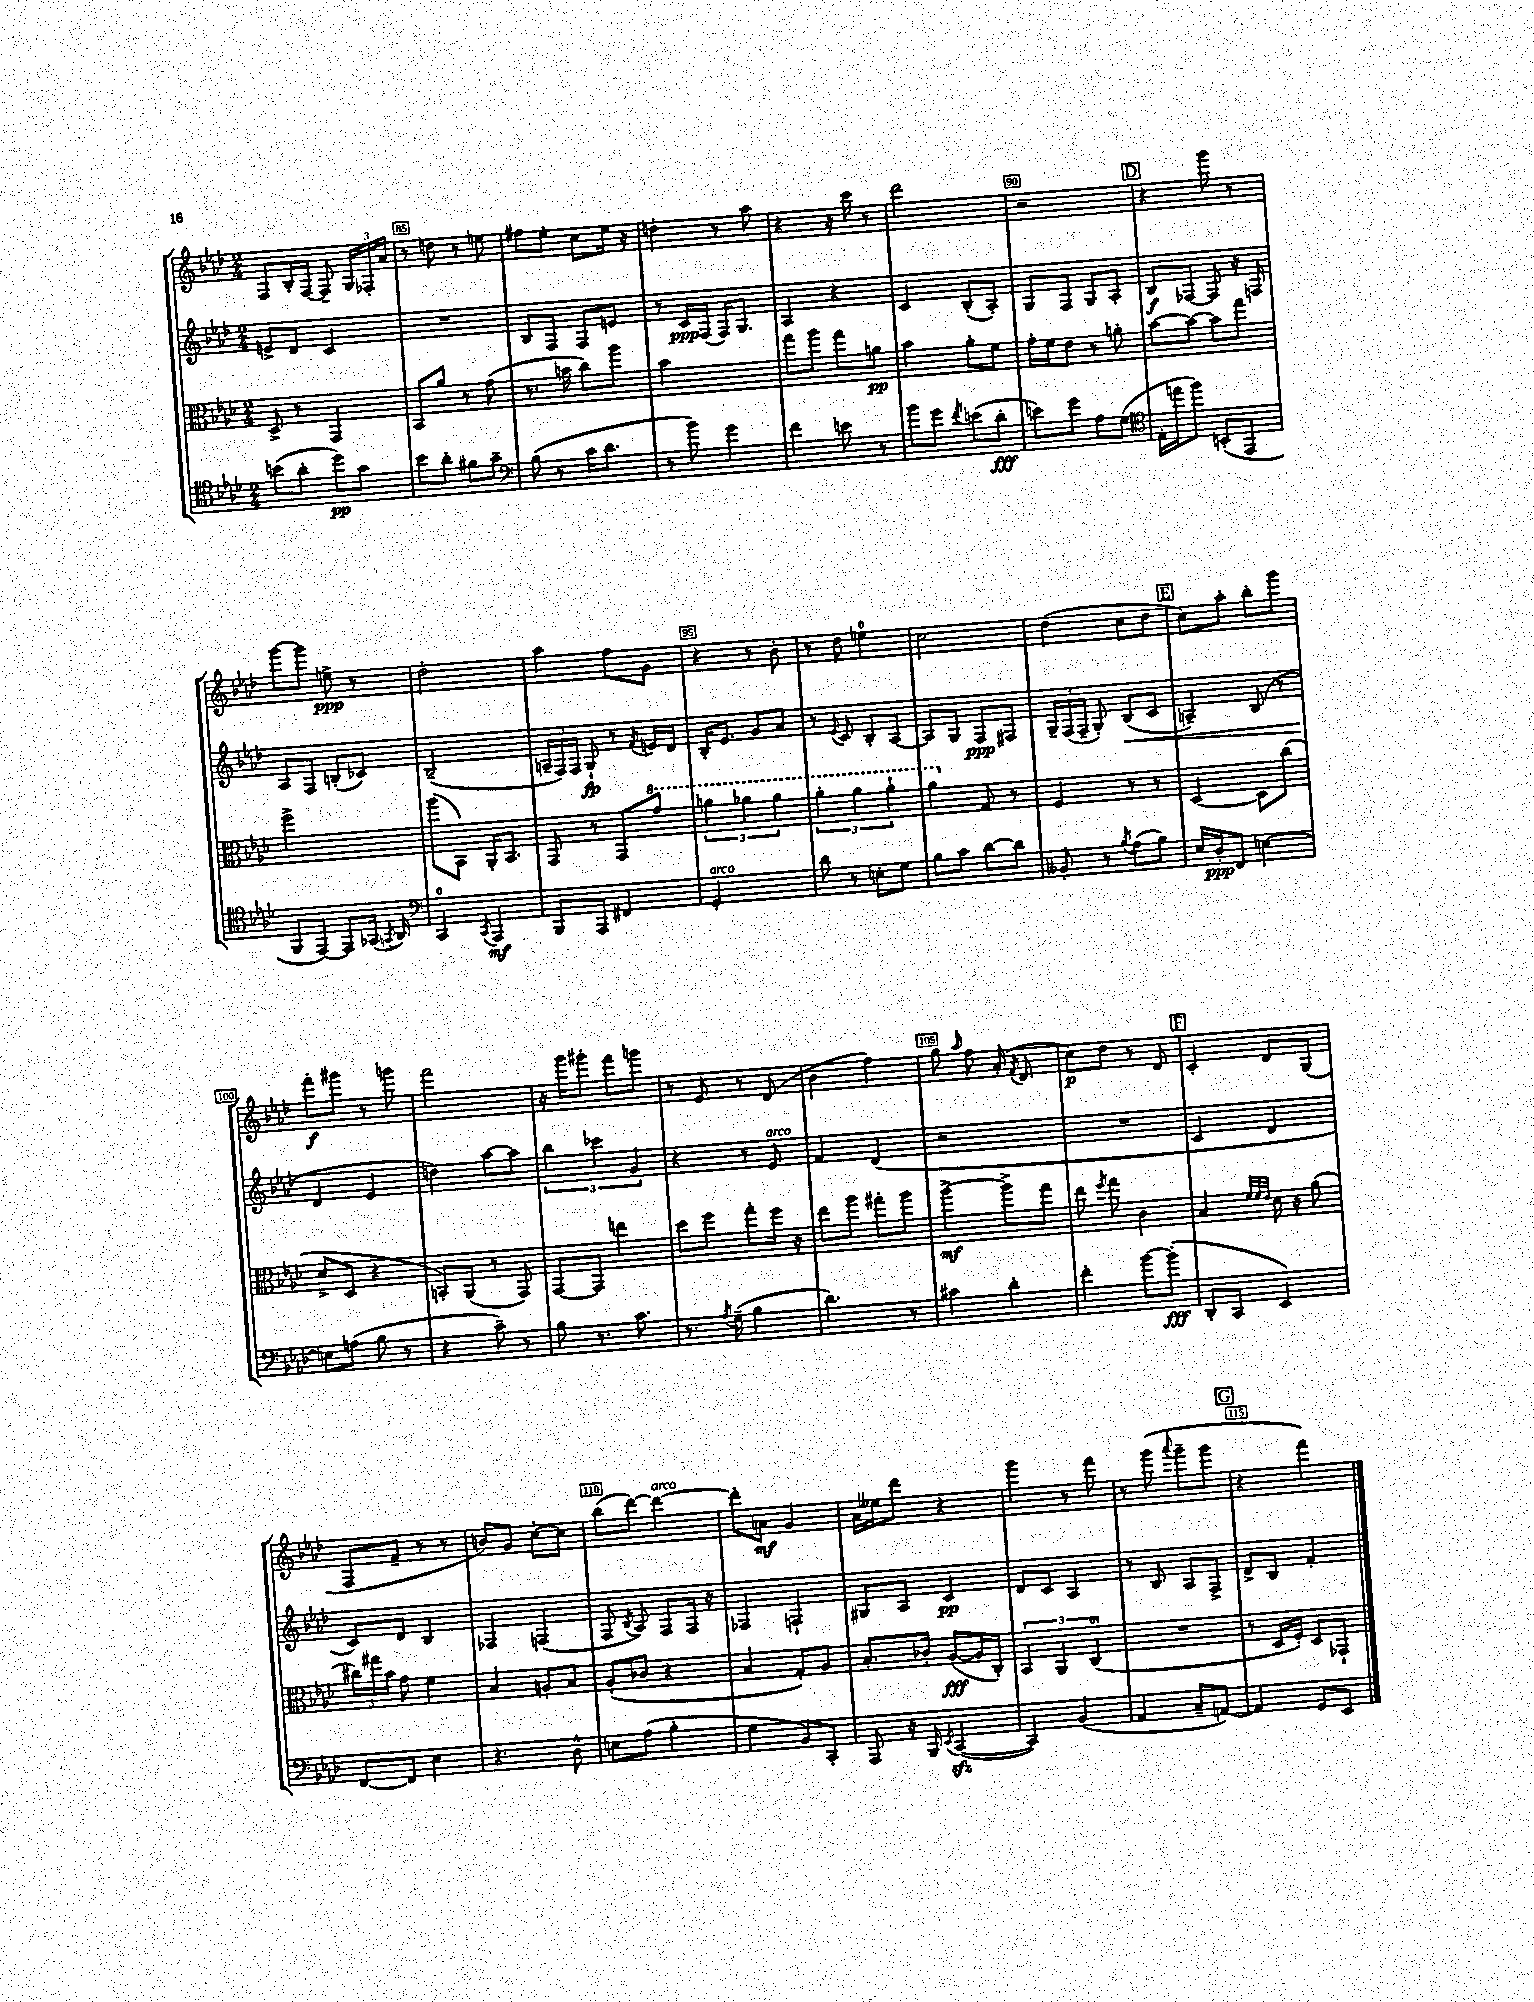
<<
\new StaffGroup <<
\new Staff = "s0" {
    \clef treble \key aes \major \numericTimeSignature \time 2/4
    \autoBeamOff f8[ bes16-. f16]~ f8-- \tuplet 3/2 { g16[ fes16-. aes'16] } |
    r8 d''8 r8 e''8 |
    fis''8[ ees''8]-. c''8[ ees''16] r16 |
    d''4-. r8 aes''8 |
    r4 r16 c'''16 r8 |
    des'''2 |
    r2 |
    \mark \markup { \box "D" } r4 g'''8 r8 |
    g'''8[~ g'''8] e''8->\ppp r8 |
    des''2-. |
    aes''4 f''8[ g'8] |
    r4 r8 bes'8-. |
    r8 des''8 e''4-0 |
    c''2 |
    des''4( c''8[ des''8] |
    \mark \markup { \box "E" } c''8[) aes''8]-. bes''8[-. g'''8] |
    f'''8[-.\f gis'''8] r8 g'''8 |
    f'''2 |
    r16 g'''16[ gis'''8]-. f'''8[ g'''8] |
    r8 ees'8 r8 des'8( |
    bes'4 f''4) |
    g''8 \grace { aes''16 } f''8 aes'16-.( \acciaccatura { f'8 } des'8. |
    c''8[\p) des''8] r8 des'8 |
    \mark \markup { \box "F" } c'4-. des'8[ g8]( |
    f8[ f'8]-- r8 r8 |
    b'8[) g'8] c''8[~-. c''8] |
    bes''8[( des'''8]~) des'''4~^\markup { \italic "arco" } |
    des'''8[-. a'8]\mf g'4 |
    aes'16[ eeses''16 des'''8] r4 |
    g'''4 r8 f'''8 |
    r8 g'''8( \appoggiatura { aes'''8 } g'''8[-- g'''8] |
    \mark \markup { \box "G" } r4 f'''4) \bar "|." |
}
\new Staff = "s1" {
    \clef treble \key aes \major \numericTimeSignature \time 2/4
    \autoBeamOff e'8[-> des'8] c'4 |
    R2 |
    bes8[ f8] f8[ e'8] |
    r8 c'16[\ppp f16]( f16[) g8.] |
    aes4 r4 |
    c'4 bes8[-.( aes8]-.) |
    g8[ f8] g8[ aes8]-. |
    \mark \markup { \box "D" } bes8[\f fes8]~ fes8 r16 f16 |
    aes8[ f8] b8[-.( ces'8]) |
    bes2--( |
    \tuplet 3/2 { a16[-- f16) f16] } g8-!\fp r8 \acciaccatura { f'8 } e'16[ des'16] |
    bes16[-. ees'8.] g'8[ aes'8] |
    r8 \appoggiatura { ees'8 } c'8 bes8[-. aes8]~ |
    aes8[ g8] f8[\ppp fis8] |
    \tuplet 3/2 { g16[-- f16( f16]-- } g8-.) bes8[\<( c'8] |
    \mark \markup { \box "E" } a4--) bes8( r8 |
    des'4\! ees'4 |
    d''4) aes''8[~ aes''8] |
    \tuplet 3/2 { bes''4 ces'''4 g'4 } |
    r4 r8 ees'8^\markup { \italic "arco" } |
    f'4 des'4( |
    r2 |
    R2 |
    \mark \markup { \box "F" } c'4 des'4 |
    c'8[) des'8] bes4 |
    fes4 f4( |
    f8 \acciaccatura { bes8 } aes8) f8[ f16] r16 |
    fes4 f4-! |
    gis8[ aes8] c'4\pp |
    des'8[ c'8] aes4 |
    r8 bes8 aes8[ f8]-> |
    \mark \markup { \box "G" } des'8[-> bes8] f'4-. \bar "|." |
}
\new Staff = "s2" {
    \clef alto \key aes \major \numericTimeSignature \time 2/4
    \autoBeamOff des8-> r8 g,4 |
    bes,8[ aes'8] r8 g'8( |
    r8. b'16 c''8[) aes''8] |
    bes'2 |
    g''8[ aes''8] g''8[ a'8]\pp |
    bes'4 aes'8[-. f'8] |
    g'16[-. f'16 ees'8] r8 a'8-. |
    \mark \markup { \box "D" } bes'8[~ bes'8]~ bes'8[ g''8] |
    f''2-> |
    aes''8[( bes,8]) aes,16[-. bes,8.] |
    g,8 r8 g,8[ \ottava #1 g''8] |
    \tuplet 3/2 { a''4 aes''4 aes''4 } |
    \tuplet 3/2 { aes''4-. aes''4 aes''4-! } |
    aes''4 \ottava #0 g8 r8 |
    f4 r8 r8 |
    \mark \markup { \box "E" } des4~ des8[ c''8]( |
    des'8[-> des8] r4 |
    b,8[-.) aes,8]( r8 g,8) |
    g,8[~ g,8] e''4 |
    des''8[ f''8] g''8[-. f''16] r16 |
    ees''8[ aes''8] gis''8[-. aes''8] |
    aes''4~->\mf aes''8[-> g''8] |
    ees''8 \acciaccatura { f''8 } g''8 c'4 |
    \mark \markup { \box "F" } bes4 \grace { f'32[ f'32 ees'32] } des'16 r16 aes'8( |
    \tuplet 3/2 { cis''16[) gis''16 bes'16] } g'8 f'4 |
    bes4 a8[-. bes8] |
    aes8[-.( ces'8] r4 |
    bes4 g8[-.) aes8] |
    bes8.[-. ces'16]-. aes8[~\fff( aes16 c16]-.) |
    \tuplet 3/2 { bes,4 aes,4 c4-0( } |
    R2 |
    \mark \markup { \box "G" } r8 des16[ f16]-.) des8[ ges,8]-! \bar "|." |
}
\new Staff = "s3" {
    \clef tenor \key aes \major \numericTimeSignature \time 2/4
    \autoBeamOff b'8[( aes'8]-. des''8[\pp) g'8] |
    bes'8[ aes'8]-. fis'8[ g'8]-- |
    \clef bass bes8( r8 c'16[ des'8.] |
    r8 bes'8) g'4 |
    f'4 e'8 r8 |
    bes'8[ g'8] \acciaccatura { f'8 } e'8[( des'8]-.\fff |
    e'8[) g'8] aes8[ g8]( |
    \mark \markup { \box "D" } \clef tenor ees16[-. e''16 f''8]) b,8[-.( ees,8] |
    f,8[ ees,8]~) ees,8[ ges,16]( \acciaccatura { g,8 } aes,16) |
    \clef bass c,4-0 \acciaccatura { c,8 } aes,,4\mf |
    bes,,8[ aes,,8] fis,4 |
    g,2-.^\markup { \italic "arco" } |
    des'8 r8 e8[-. g8] |
    bes8[ c'8] des'8[~ des'8] |
    beses,8-. r8 \acciaccatura { bes8 } aes8[( bes8]) |
    \mark \markup { \box "E" } ees16[ des16-.\ppp f,8] e4~ |
    e8[ a8]( bes8 r8 |
    r4 c'8--) r8 |
    bes8 r8. c'8. |
    r8. \acciaccatura { aes8 } g16--( bes4 |
    des'4.) r8 |
    cis'4 des'4-. |
    f'4-. bes'8[~ bes'8]-.\fff( |
    \mark \markup { \box "F" } des,8[-. c,8] ees,4) |
    f,8[~ f,8] ees4 |
    r4. des8-^ |
    e8[ aes8]( bes4-. |
    g4 bes,8[) c,8]-. |
    aes,,8 r16 bes,,16 \acciaccatura { ees,8 } c,4~\sfz( |
    c,4) bes,4( |
    aes,4 c8[-- a,8]~) |
    \mark \markup { \box "G" } a,4 g,8[ ees,8] \bar "|." |
}
>>
>>
\layout { \context { \Score currentBarNumber = #84 \override BarNumber.break-visibility = ##(#f #t #t) barNumberVisibility = #(every-nth-bar-number-visible 5) \override BarNumber.stencil = #(make-stencil-boxer 0.1 0.3 ly:text-interface::print) } }
